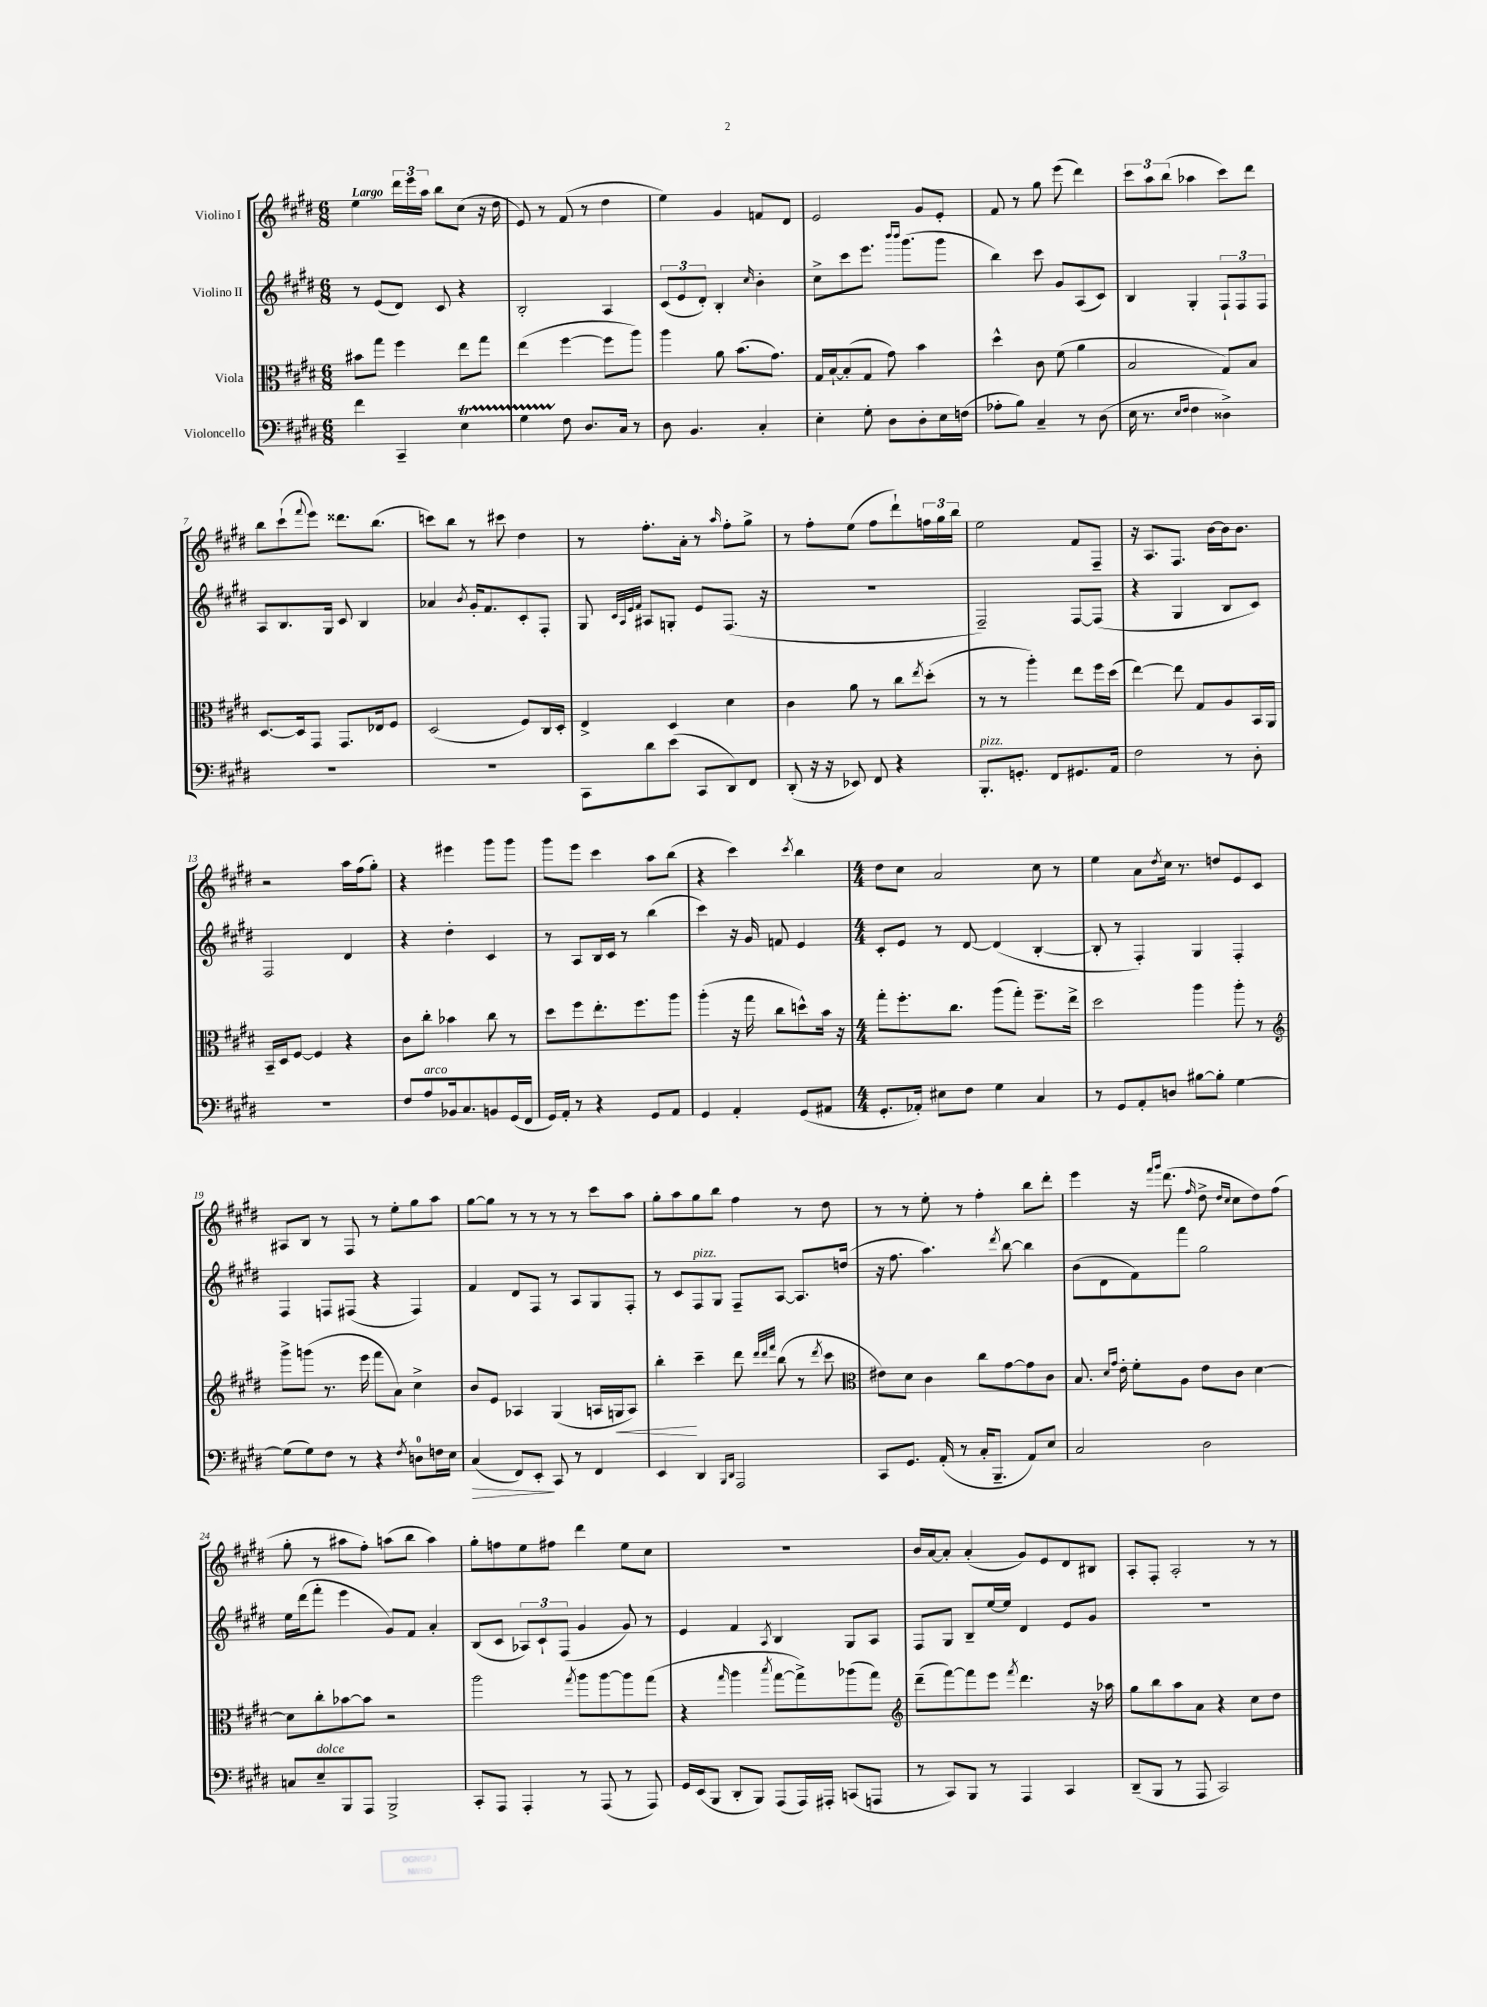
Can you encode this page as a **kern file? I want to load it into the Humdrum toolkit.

**kern	**kern	**kern	**kern
*staff4	*staff3	*staff2	*staff1
*clefF4	*clefC3	*clefG2	*clefG2
*k[f#c#g#d#]	*k[f#c#g#d#]	*k[f#c#g#d#]	*k[f#c#g#d#]
*M6/8	*M6/8	*M6/8	*M6/8
4f#	8b#	8r	4ee
.	8gg#	(8e	.
4CC#~	4ff#	8d#)	24ddd#
.	.	.	24eee
.	.	.	24aa
.	.	8c#	8bb
4E	8ee	4r	(8cc#
.	8gg#	.	16r
.	.	.	16dd#
=	=	=	=
4G#	(4ee	2B'	8e)
.	.	.	8r
8F#	[4ff#	.	(8f#
8.D#	.	.	8r
.	8ff#]	4A	4dd#
16C#	.	.	.
8r	8aa)	.	.
=	=	=	=
8D#	4aa	(12c#	4ee)
.	.	12e	.
4.BB	.	.	.
.	.	12d#')	.
.	8a	4B'	4g#
.	(8.b	.	.
.	.	16qqcc#	.
4C#'	.	4b'	8f
.	8.g#)	.	.
.	.	.	8d#
=	=	=	=
4E'	16G#	8cc#^	2e
.	[16B`	.	.
.	(8B']	8ccc#	.
8G#'	8G#	8.eee	.
8D#	8g#)	.	.
.	.	16qqbbb	.
.	.	16qqbbb	.
.	.	(8.ggg#	.
8D#'	4b	.	8g#
16E	.	8ggg#	8e'
(16F	.	.	.
=	=	=	=
8A-'	4dd#^^	4bb)	8f#
8B)	.	.	8r
4C#~	8c#	8ccc#	8gg#
.	(8f#	8g#	(8eee
8r	4a	(8A	4ddd#)
(8D#	.	8c#)	.
=	=	=	=
16E	2B	4B	12ccc#
8.r	.	.	.
.	.	.	12aa
.	.	.	(12bb
16qqE	.	.	.
16qqF#	.	.	.
4F#	.	4G#'	4aa-
4D##^)	8G#)	12F#`	8ccc#)
.	.	12F#	.
.	8B	.	8ddd#
.	.	12F#	.
=	=	=	=
2.r	[8.D#	8A	8bb
.	.	8.B	(8ccc#`
.	16D#]	.	.
.	.	.	8qqfff#
.	8GG#	.	8eee)
.	.	16G#	.
.	8.GG#	8c#	8.ddd##
.	.	4B	.
.	16E-	.	(8.bb
.	8F#	.	.
=	=	=	=
2.r	(2D#	4a-	8ccc)
.	.	.	8bb
.	.	8qb	.
.	.	16g#'	8r
.	.	8.f#	.
.	.	.	8ccc#
.	8F#)	8c#'	4dd#
.	16C#	8F#'	.
.	16D#'	.	.
=	=	=	=
8CC#	4E^	8G#	8r
.	.	32qqc#	.
.	.	32qqA	.
.	.	32qqe	.
.	.	32qqf#	.
8d#	.	8A#	8.ff#'
(8e	4D#	8G'	.
.	.	.	16a'
8CC#	.	8e	8r
.	.	.	16qqaa
8DD#)	4d#	(8.F#	8ff#'
8FF#	.	.	8gg#^
.	.	16r	.
=	=	=	=
(8DD#'	4c#	2.r	8r
16r	.	.	8ff#'
16r	.	.	.
8EE-)	8a	.	(8ee
8FF#	8r	.	8ff#
4r	8cc#	.	8ddd#`)
.	8qee	.	.
.	(8dd#'	.	24ff
.	.	.	24gg#
.	.	.	24bb
=	=	=	=
8.BBB'	8r	2F#~)	2ee
.	8r	.	.
8.GG'	.	.	.
.	4aa')	.	.
8FF#	.	.	.
8.GG#	8ee	[8F#	8f#
.	16ff#	(8F#]	8F#~
16AA	(16dd#	.	.
=	=	=	=
2F#	[4ee)	4r	16r
.	.	.	8.A
.	8ee]	4G#	8.F#
.	8G#	.	.
.	.	.	[16b
8r	8A	8B	16b]
.	.	.	8.b
8D#'	16BB	8c#)	.
.	16AA	.	.
=	=	=	=
2.r	16BB~	2F#	2r
.	16D#	.	.
.	[8F#	.	.
.	4F#]	.	.
.	4r	4d#	16aa
.	.	.	(16ff#
.	.	.	8gg#')
=	=	=	=
8F#	8c#	4r	4r
8A	8cc#'	.	.
16BB-	4b-	4dd#'	4eee#
8.C#	.	.	.
8BB	8cc#	4c#	8ggg#
(16GG#	8r	.	8ggg#
16FF#	.	.	.
=	=	=	=
16GG#)	8dd#	8r	8ggg#
16AA'	.	.	.
8r	8ff#	8A	8eee
4r	8.ee'	16B	4ccc#
.	.	16c#	.
.	.	8r	.
.	8.ff#	.	.
8GG#	.	(4bb	8aa
8AA	8aa	.	(8bb
=	=	=	=
4GG#	(4aa'	4ccc#)	4r
4AA'	16r	16r	4ccc#)
.	16gg#	16g#	.
.	8cc#	8f	.
.	.	.	8qccc#
(8GG#	8dd^^)	4e	4bb
8AA#	16b	.	.
.	16r	.	.
=	=	=	=
*M4/4	*M4/4	*M4/4	*M4/4
8.GG#'	8gg#'	8c#'	8dd#
.	8.ff#'	8e	8cc#
16AA-')	.	.	.
8E#	.	8r	2a
.	8.cc#	.	.
8F#	.	[8d#	.
4G#	(8aa	(4d#]	.
.	8gg#')	.	.
4C#	8.ff#~	[4B'	8cc#
.	.	.	8r
.	16ee^	.	.
=	=	=	=
8r	2dd#	8B']	4ee
8GG#	.	8r	.
8AA'	.	4F#')	8a
.	.	.	8qdd#
8D	.	.	16cc#
.	.	.	8.r
[8B#	4aa	4G#	.
8B#']	.	.	8dd
[4G#	8aa'	4F#'	8e
.	8r	.	8c#
=	=	=	=
*	*clefG2	*	*
(8G#]	8ggg#^	4F#	8A#
8G#)	(8ggg	.	8B
8F#	8.r	8F	8r
8r	.	(8F#	8F#
.	16eee	.	.
4r	8fff#	4r	8r
.	8a)	.	8ee'
8qF#	.	.	.
8D	4cc#^	4F#)	8gg#
16F	.	.	8aa
16E	.	.	.
=	=	=	=
(4C#	8b	4f#	[8gg#
.	8e	.	8gg#]
8FF#)	4A-	8d#	8r
8EE'	.	8F#	8r
8CC#	(4G#	8r	8r
8r	.	8A	8r
4FF#	16A	8G#	8ccc#
.	16G	.	.
.	8A)	8F#'	8aa
=	=	=	=
4EE	4bb'	8r	8gg#'
.	.	8c#	8aa
4DD#	4ccc#~	8F#	8gg#
.	.	8G#	8bb
16qqBBB	.	.	.
16qqDD#	.	.	.
2AAA	8ddd#	8F#~	4ff#
.	32qqddd#	.	.
.	32qqddd#	.	.
.	32qqfff#	.	.
.	(8bb	[8A	.
.	8r	8.A]	8r
.	8qddd#	.	.
.	8ccc#	.	8dd#
.	.	(16dd	.
=	=	=	=
*	*clefC3	*	*
8CC#	8e#)	16r	8r
.	.	8.ff#	.
8.GG#	8d#	.	8r
.	4c#	4.aa)	8ee'
(16AA'	.	.	.
8r	.	.	8r
16C#'	8cc#	.	4ff#'
8.BBB~	.	.	.
.	.	8qddd#	.
.	[8g#	[8bb	.
8AA)	8g#]	4bb]	8bb
8E	8c#	.	8ddd#'
=	=	=	=
2C#	8.B	(8b	4eee
.	.	8d#	.
.	16qqd#	.	.
.	16qqg#	.	.
.	16e'	.	.
.	8f#'	8f#)	16r
.	.	.	16qqfff#
.	.	.	16qqggg#
.	.	.	(8.ddd#
.	8A	8fff#	.
.	.	.	16qqff#
2D#	8e	2gg#	8dd#^
.	.	.	16qqdd#
.	.	.	16qqcc#
.	8c#	.	8cc#
.	[4d#	.	8dd#)
.	.	.	(8ff#
=	=	=	=
8C	8d#]	16ee	8gg#'
.	.	(16ddd#	.
8E~	8cc#'	8fff#'	8r
8BBB	[8b-	4eee	8aa#
8AAA	8b-]	.	8ff#')
2BBB^	2r	8g#)	(8aa
.	.	8f#	8bb
.	.	4a'	4aa)
=	=	=	=
8CC#'	2aa	(8B	8gg#'
8AAA	.	8c#	8ff
4AAA'	.	12A-)	8ee
.	.	12c#`	.
.	.	.	8ff#
.	.	(12F#	.
.	8qgg#	.	.
8r	8aa	4g#	4ddd#
(8AAA	[8aa	.	.
8r	8aa]	8g#)	8ee
8AAA)	(8gg#	8r	8cc#
=	=	=	=
16GG#	4r	4e	1r
(16EE	.	.	.
8BBB	.	.	.
.	16qqgg#	.	.
8DD#'	4aa	4f#	.
8BBB)	.	.	.
.	8qbb	8qA	.
(8AAA	[8gg#	4B	.
16AAA)	8gg#^])	.	.
16AAA#'	.	.	.
(8CC	(8aa-	8G#	.
8AAA	8gg#)	8A	.
=	=	=	=
*	*clefG2	*	*
8r	(8ddd#~	8F#	16b
.	.	.	[16a
8CC#)	[8fff#)	8G#	8a']
8BBB	8fff#]	8B~	(4a'
8r	8eee	[16ee	.
.	.	16ee]	.
.	8qfff#	.	.
4AAA	4.ddd#	4d#	8g#)
.	.	.	8e
4CC#	.	8e	8d#
.	16r	8g#	8B#
.	16aa-	.	.
=	=	=	=
(8DD#~	8gg#	1r	8A'
8BBB	8bb	.	8F#'
8r	8aa	.	2A'
8AAA	8a	.	.
2CC#)	4r	.	.
.	8cc#	.	8r
.	8dd#	.	8r
==	==	==	==
*-	*-	*-	*-
